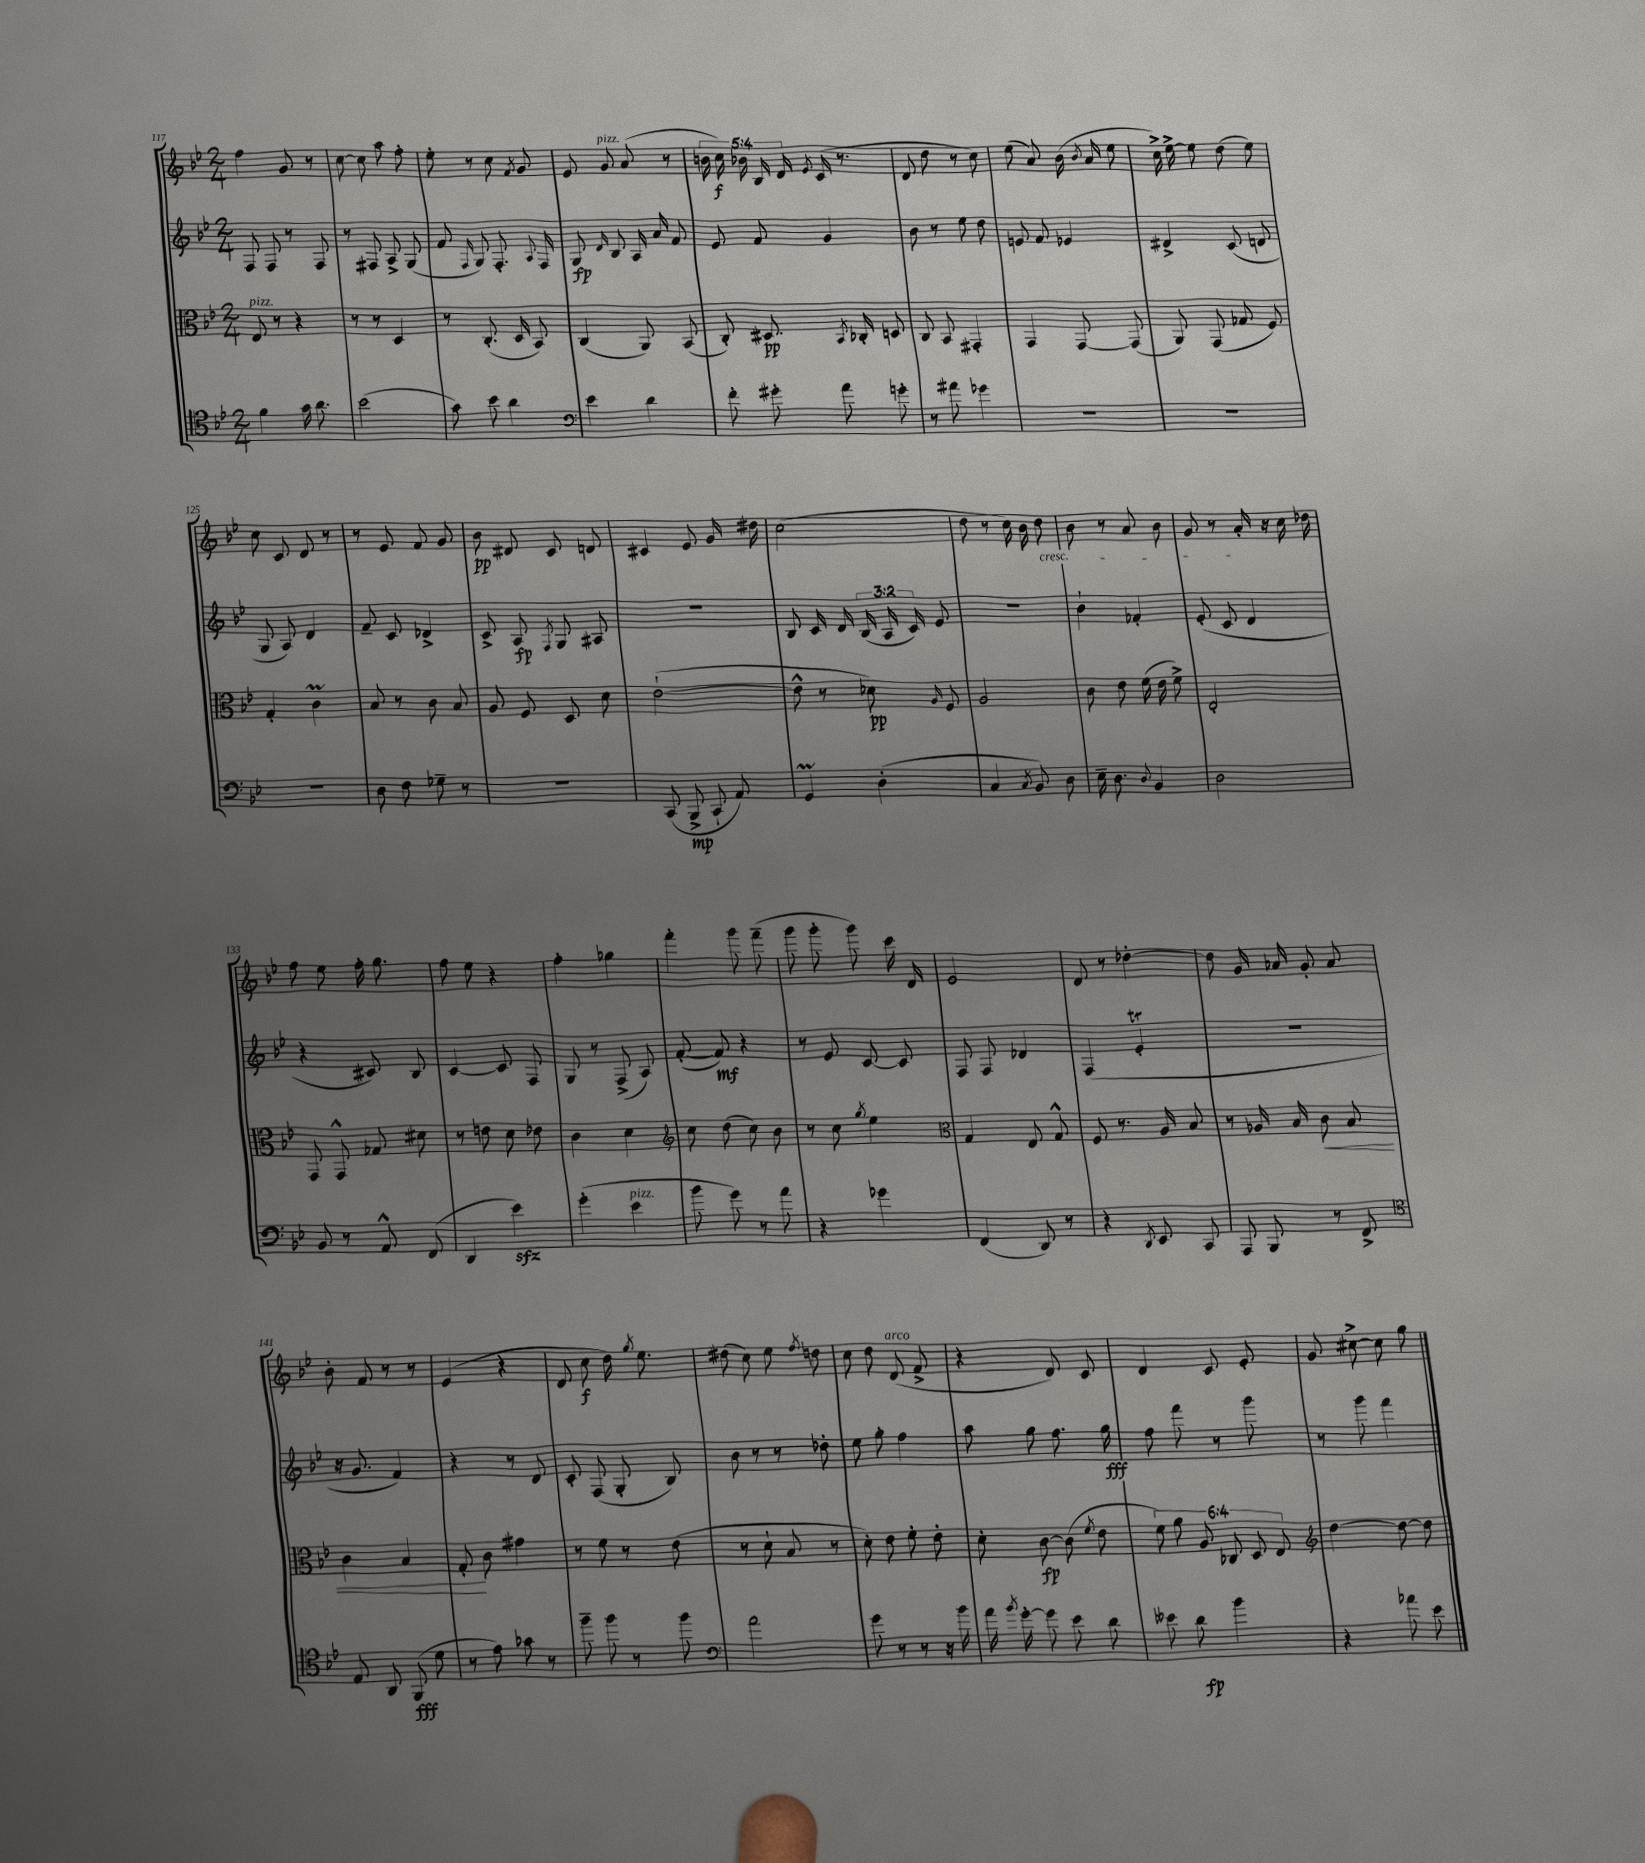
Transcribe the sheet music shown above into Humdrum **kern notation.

**kern	**kern	**kern	**kern
*staff4	*staff3	*staff2	*staff1
*clefC4	*clefC3	*clefG2	*clefG2
*k[b-e-]	*k[b-e-]	*k[b-e-]	*k[b-e-]
*M2/4	*M2/4	*M2/4	*M2/4
4f\	8E-/	8F/	4ff\
.	8r	8F/	.
16g\	4r	8r	8g/
8.a\	.	.	.
.	.	8F/	8r
=	=	=	=
(2b-\	8r	8r	[8cc\
.	8r	8F#/	8cc\]
.	4D/	8A^/	8aa\
.	.	(8G/	8ff'\
=	=	=	=
8g\)	8r	8f/	8ee-'\
.	.	16qqF/	.
8b-\	(8.C'/	8G/)	8r
4a\	.	8.F'/	8cc\
.	16D/	.	.
.	.	.	8qf/
.	8BB-/)	.	8g/
.	.	8qqA/	.
.	.	16F/	.
=	=	=	=
*clefF4	*	*	*
4e-\	(4C/	8G/	8e-/
.	.	16qqd/	.
.	.	8B-/	8g/
4d\	8AA/)	16A/	(8a/
.	.	16a/	.
.	(8BB-/	8f/	8r
=	=	=	=
8f'\	8C'/)	8e-/	20b\
.	.	.	20cc\)
.	.	.	20b-\
8g#'\	8.D#/	8f/	.
.	.	.	20B-/
.	.	.	20d/
.	.	.	8qe-/
8a\	.	4g/	(16c/
.	8qBB-/	.	.
.	16C-'/	.	8.r
8g'\	8D/	.	.
=	=	=	=
8r	8C/	8b-\	8d/
8a#\	8BB-/	8r	8dd\
4g-\	4GG#'/	8ee-\	8r
.	.	8dd\	8cc\)
=	=	=	=
2r	4GG/	8e/	(8ee-\
.	.	8f/	8a/)
.	[8GG/	4e-/	(16b-\
.	.	.	8qb-/
.	.	.	16a/
.	(8GG/]	.	8ee-\
=	=	=	=
2r	8AA/)	4d#^/	16cc^\)
.	.	.	[16ee-^\
.	(8GG/	.	8ee-\]
.	8G-/	(8c/	(8dd\
.	8F/)	8d/	8ee-\)
=	=	=	=
2r	4G'/	8G/	8cc\
.	.	8A/)	8c/
.	4c\	4d/	8d/
.	.	.	8r
=	=	=	=
8D\	8B-/	8f~/	8r
8F\	8r	8c/	8e-/
8G-~\	8c\	4d-^/	8f/
8r	8B-/	.	8g/
=	=	=	=
2r	8A/	8c^/	8b-\
.	8F/	8A/	8d#/
.	.	8qF/	.
.	8D/	8G/	8c/
.	8d\	8A#/	8d/
=	=	=	=
(8CC/	([2e-`\	2r	4c#/
8BBB-^/	.	.	.
8CC`/	.	.	8e-/
8AA/)	.	.	16g/
.	.	.	16dd#\
=	=	=	=
4GG/	8e-^^\]	8B-/	(2cc\
.	8r	16c/	.
.	.	16d/	.
(4D'\	8d-\)	(24B-/	.
.	.	24A/	.
.	.	24c/)	.
.	16qqA/	.	.
.	8F/	8e-/	.
=	=	=	=
4C/	2A/	2r	8dd\
.	.	.	8r
8qC/	.	.	.
8BB-/)	.	.	16cc\)
.	.	.	16b-\
8D\	.	.	8dd\
=	=	=	=
16E-~\	8c\	4b-`\	8b-\
8.D\	.	.	.
.	8e-\	.	8r
8qqD/	.	.	.
4BB-/	(16f\	4f-'/	8a/
.	16e-\	.	.
.	8f^\)	.	8b-\
=	=	=	=
2D\	2E-'/	(8e-'/	8g/
.	.	8c/	8r
.	.	4d/	16a'/
.	.	.	16r
.	.	.	16cc\
.	.	.	16dd-\
=	=	=	=
8BB-/	8GG/	4r	8ff\
8r	8GG^^/	.	8ee-\
8AA^^/	8G-/	8c#/)	16ff'\
.	.	.	8.gg\
(8FF/	8d#\	8B-/	.
=	=	=	=
4DD/	8r	[4c/	8ff\
.	8e\	.	8ee-\
4e-\)	8d\	8c/]	4r
.	8e-\	8F/	.
=	=	=	=
(4g'\	4c\	8G/	4ff'\
.	.	8r	.
4e-\	4d\	(8F^/	4gg-\
.	.	8A/)	.
=	=	=	=
*	*clefG2	*	*
8b-\	8cc\	([8f'/	4fff'\
8g\)	(8dd\	8f/])	.
8r	8cc\)	4r	8ggg\
8a\	8b-\	.	(8fff~\
=	=	=	=
4r	8r	8r	8ggg\
.	8cc\	8e-/	8ggg'\
.	8qgg/	.	.
4g-\	4ee-\	[8c/	8ggg\)
.	.	8c/]	16ccc\
.	.	.	16d/
=	=	=	=
*	*clefC3	*	*
(4FF/	4G/	8F/	2e-/
.	.	8F/	.
8DD/)	8E-/	4d-/	.
8r	8G^^/	.	.
=	=	=	=
4r	8F/	(4F/	8d/
.	8.r	.	8r
8qDD/	.	.	.
8EE-/	.	4e-'/	[4dd-'\
.	16A/	.	.
8CC/	8B-/	.	.
=	=	=	=
8AAA/	8r	2r	8dd-\]
8BBB-/	16A-/	.	16g/
.	16B-/	.	16a-/
8r	8c\	.	8g'/
8FF^/	8B-/	.	8a-/
=	=	=	=
*clefC4	*	*	*
8E-/	4c\	16r	8b-'\
.	.	8.g/	.
8AA/	.	.	8f/
(8FF/	4B-/	4f/)	8r
8d\	.	.	8r
=	=	=	=
8r	8G'/	4r	(4e-/
8e-\)	8c\	.	.
8g-\	4g#\	8r	4r
8r	.	8d/	.
=	=	=	=
8ff~\	8r	8c'/	8d/
8ff\	8f\	(8F/	8cc\
8r	8r	8G'/	16dd\)
.	.	.	8qgg/
.	.	.	8.ee-\
8ff\	(8e-\	8B-/)	.
=	=	=	=
*clefF4	*	*	*
2a\	8r	8b-\	(8dd#\
.	8d`\	8r	8cc\)
.	8B-/	8r	8ee-\
.	.	.	8qff/
.	8r	8dd-'\	8dd\
=	=	=	=
8g\	8d'\)	8ee-\	8cc\
8r	8e-\	8gg'\	8dd\
8r	8f'\	4ff\	(8d/
16r	8e-'\	.	8f^/
16b-\	.	.	.
=	=	=	=
16a\	8d'\	8aa\	4r
8qb-/	.	.	.
[16g'\	.	.	.
8g\]	[8c\	8gg\	.
8e-\	(8c\]	8.ff\	8d/)
.	8qf/	.	.
8d\	8e-\	.	8c/
.	.	16gg\	.
=	=	=	=
8e--\	12f\)	8ff\	4d/
.	12a\	.	.
8d\	.	8fff\	.
.	12A/	.	.
4b-\	12C-/	8r	8c/
.	12D/	.	.
.	.	8ggg\	8e-'/
.	12E-/	.	.
=	=	=	=
*	*clefG2	*	*
4r	[4dd\	8r	8g/
.	.	8ggg\	[8cc#^\
8a-\	8dd\_	4fff\	8cc#\]
8e-\	8dd\]	.	8gg\
==	==	==	==
*-	*-	*-	*-
